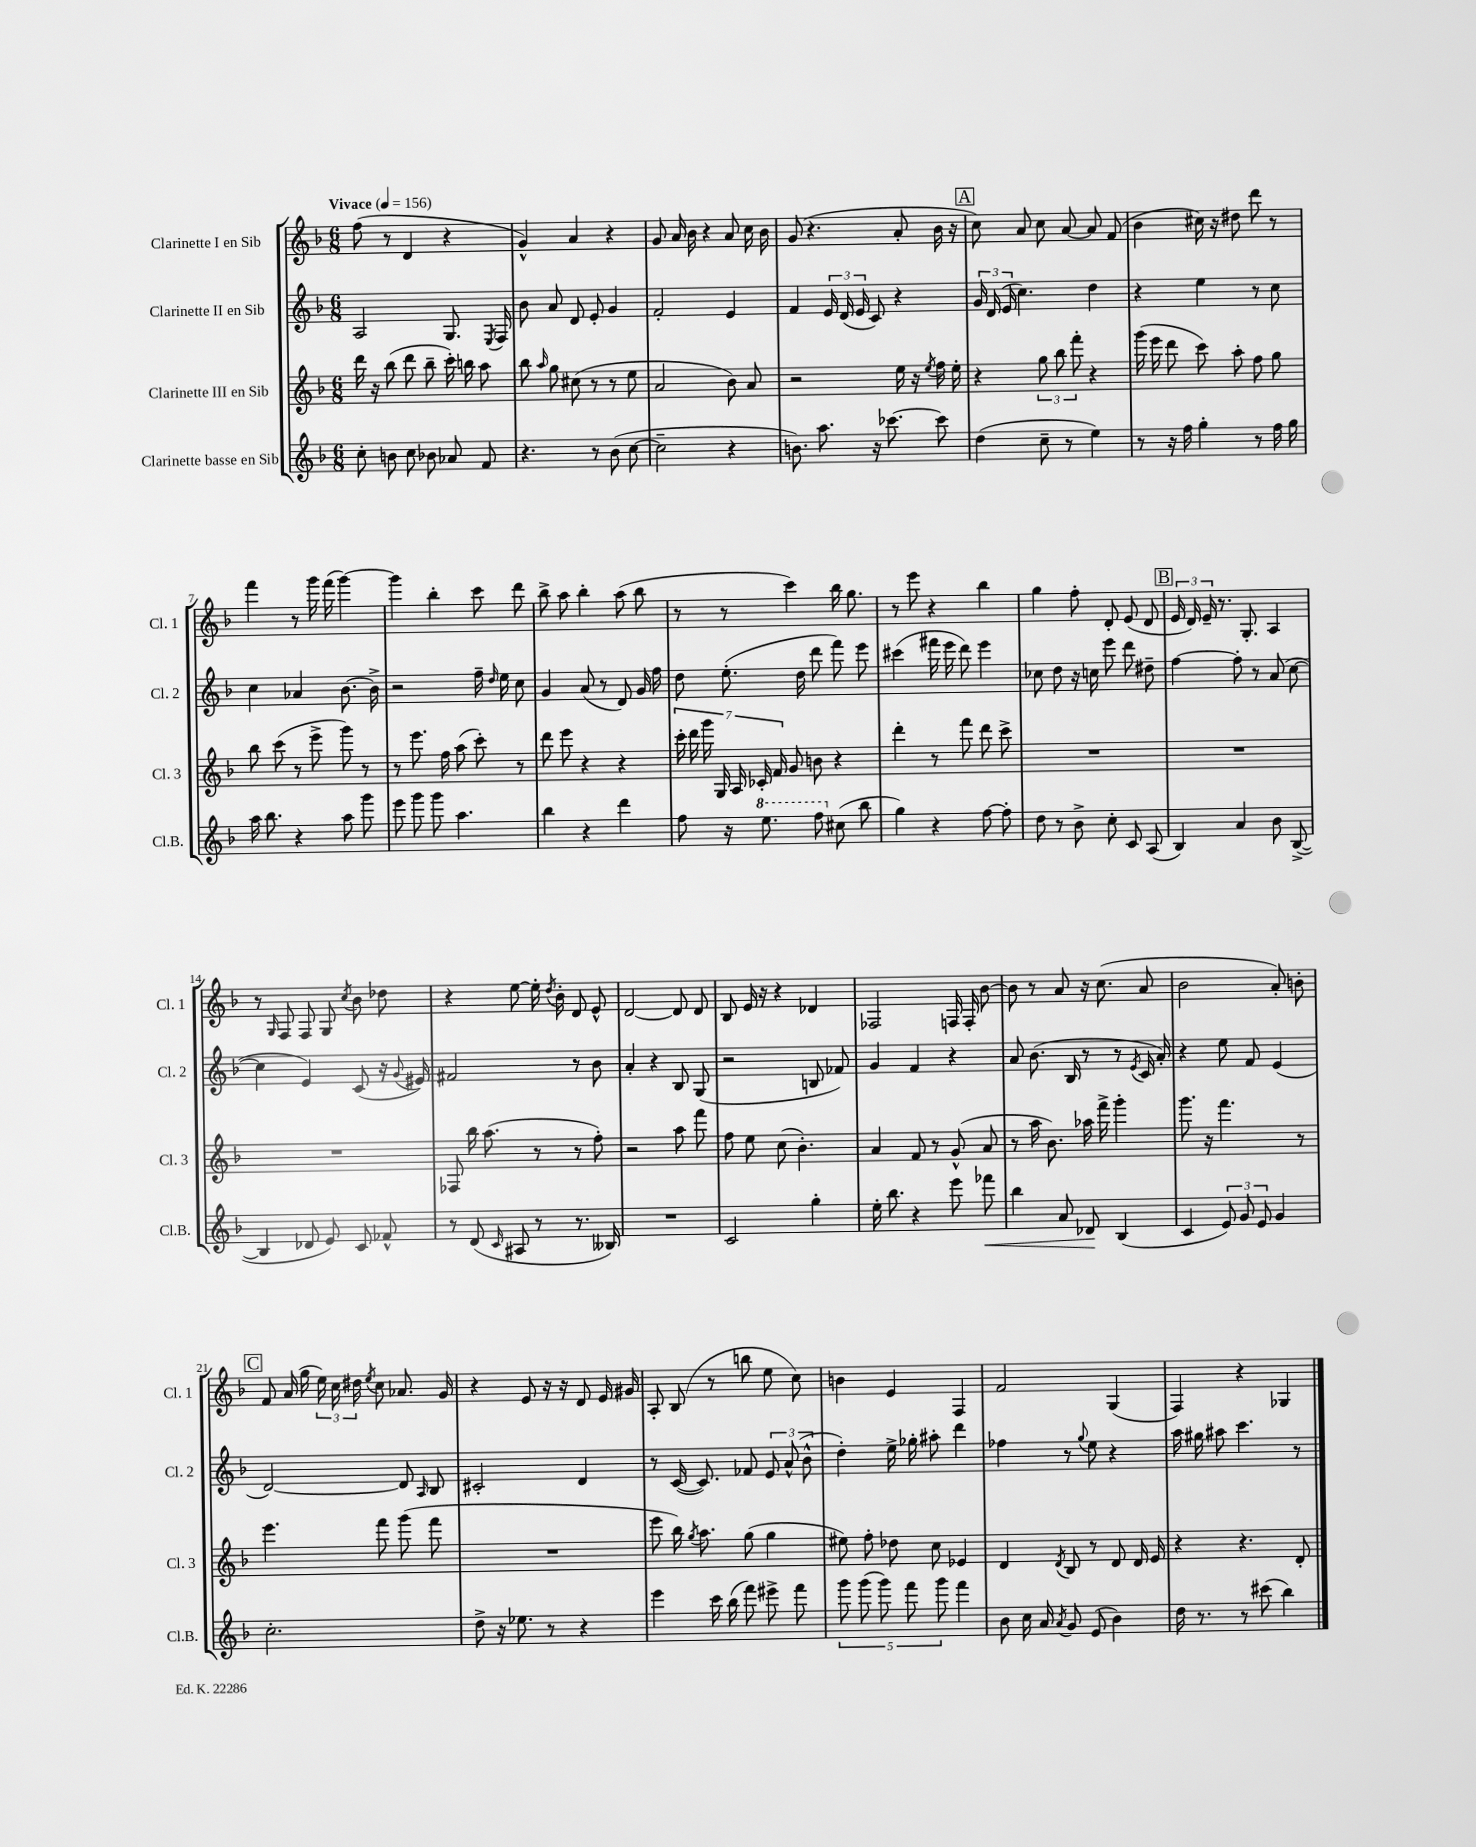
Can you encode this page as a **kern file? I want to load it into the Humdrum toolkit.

**kern	**kern	**kern	**kern
*staff4	*staff3	*staff2	*staff1
*clefG2	*clefG2	*clefG2	*clefG2
*k[b-]	*k[b-]	*k[b-]	*k[b-]
*M6/8	*M6/8	*M6/8	*M6/8
*MM156	*MM156	*MM156	*MM156
8cc'	16ddd	2A	(8ff
.	16r	.	.
8b	(8bb-	.	8r
8cc	8ddd	.	4d
8b-	8bb-~	.	.
8a-	16ccc')	8.G	4r
.	16bb	.	.
8f	8aa	.	.
.	.	8qE	.
.	.	16F	.
=	=	=	=
4.r	8bb-	8b-	4g^^)
.	16qqaa	.	.
.	8gg	8a	.
.	(8cc#	8d	4a
8r	8r	8e'	.
(8b-	8r	4g	4r
[8cc	8ee	.	.
=	=	=	=
2cc~]	2a	2f'	8g
.	.	.	16a
.	.	.	16b-
.	.	.	4r
4r	8b-)	4e	8a
.	8a	.	16cc
.	.	.	16b-
=	=	=	=
8.b)	2r	4f	(8g
.	.	.	4.r
8.aa	.	.	.
.	.	24e	.
.	.	(24d	.
.	.	24e	.
16r	.	8c)	.
[8.ccc-	.	.	.
.	16ee	4r	8a'
.	16r	.	.
.	8qee	.	.
8ccc-]	16ff	.	16b-
.	16ee'	.	16r
=	=	=	=
(4dd	4r	24g	8cc)
.	.	(24d	.
.	.	24e	.
.	.	4.cc)	8a
8cc~	12gg	.	8cc
.	12bb-	.	.
8r	.	.	[8a
.	12fff'	.	.
4ee)	4r	4dd	8a]
.	.	.	(8f
=	=	=	=
8r	(16ggg	4r	4b-
.	16eee	.	.
16r	8ddd	.	.
16ff	.	.	.
4gg'	8ccc)	4ee	16cc#)
.	.	.	16r
.	8aa'	.	8dd#
8r	8ff	8r	8ddd
16ff	8gg	8cc	8r
16gg	.	.	.
=	=	=	=
16aa	8bb-	4cc	4fff
8.bb-	.	.	.
.	(8ccc	.	.
4r	8r	4a-	8r
.	8eee^	.	16ggg
.	.	.	(16fff
8aa	8ggg)	[8.b-	[4ggg)
8ggg	8r	.	.
.	.	16b-^]	.
=	=	=	=
8eee	8r	2r	4ggg]
8ggg	8.eee	.	.
8ggg	.	.	4bb-'
.	16ff	.	.
4.aa	(8aa	.	.
.	8ccc')	16ff~	8ccc
.	.	16qqdd	.
.	.	16ee	.
.	8r	8cc	8ddd
=	=	=	=
4bb-	8ddd	4g	8bb-^
.	8eee	.	8aa
4r	4r	(8a	4bb-'
.	.	8r	.
4ddd	4r	8d)	(8aa
.	.	16g	8bb-
.	.	16ff	.
=	=	=	=
8ff	28ccc'	8dd	8r
.	28ddd	.	.
.	28ggg	.	.
.	28G	.	.
16r	.	(8.ee'	8r
.	28A	.	.
.	28c-'	.	.
8.eee	.	.	.
.	28f	.	.
.	8g	.	4ccc)
.	.	16dd	.
8fff	8b	8ddd	.
(8cc#	4r	8fff)	16bb-
.	.	.	8.gg
8bb-	.	8eee	.
=	=	=	=
4gg)	4ddd'	(4ccc#	8r
.	.	.	8eee
4r	8r	16fff#	4r
.	.	16eee	.
.	8fff	8ddd)	.
[8ff	8ddd	4eee	4bb-
8ff']	8ccc^	.	.
=	=	=	=
8dd	2.r	8cc-	4gg
8r	.	8dd	.
8b-^	.	16r	8ff'
.	.	16cc	.
8cc'	.	8eee	8d'
8c	.	8ddd	(8e
(8A	.	8dd#~	8d
=	=	=	=
4B-)	2.r	[4ff	24e
.	.	.	24d)
.	.	.	24e~
.	.	.	8.r
4a	.	8ff']	.
.	.	.	8.G'
.	.	8r	.
8b-	.	(8a	4A
([8B-^	.	[8cc	.
=	=	=	=
4B-]	2.r	4cc]	8r
.	.	.	16qqG
.	.	.	8F
8d-	.	4e)	8F
8e)	.	.	8G
.	.	.	8qcc
8c	.	(8c	8b-
8f-^^	.	16r	8dd-
.	.	8qqg	.
.	.	16e#)	.
=	=	=	=
8r	8F-	2f#	4r
(8d	16bb-	.	.
.	(8.aa	.	.
16qqc	.	.	.
8A#	.	.	[8ee
8r	8r	.	16ee']
.	.	.	8qdd
.	.	.	16b-'
8.r	8r	8r	8d
.	8ff')	8b-	8e^^
16B--)	.	.	.
=	=	=	=
2.r	2r	4a'	[2d
.	.	4r	.
.	8aa	8B-	8d]
.	8fff	(8G	8d
=	=	=	=
2c	8ff	2r	8B-
.	8ee	.	16e
.	.	.	16r
.	(8cc	.	4r
.	4.b-')	.	.
4gg'	.	8B	4d-
.	.	8f-)	.
=	=	=	=
16ee'	4a	4g	2F-
8.bb-	.	.	.
4r	8f	4f	.
.	8r	.	.
8eee	(8g^^	4r	16F
.	.	.	16F'
8fff-	8a	.	[8b-
=	=	=	=
4bb-	8r	8a	8b-]
.	16aa	(8.b-	8r
.	8.b-)	.	.
8a	.	.	8a
.	.	16B-	.
8d-	16aa-	8r	16r
.	16fff^	.	(8.cc
(4B-	4ggg'	8r	.
.	.	8qe	.
.	.	16c	8a
.	.	16a')	.
=	=	=	=
4c	8.ggg	4r	2b-
.	16r	.	.
12e)	4.fff	8ee	.
12g	.	.	.
.	.	8f	.
12e	.	.	.
4g	.	(4e	8a')
.	8r	.	8b'
=	=	=	=
2.cc'	4.eee	[2d)	8f
.	.	.	(16a
.	.	.	16gg
.	.	.	24ee)
.	.	.	24cc
.	.	.	24dd#
.	.	.	8qee
.	8fff	.	8cc
.	(8ggg	8d]	8.a-
.	.	16qqA	.
.	8fff	8B-	.
.	.	.	16g
=	=	=	=
8dd^	2.r	2c#'	4r
16r	.	.	.
8.ee-	.	.	.
.	.	.	8e
8r	.	.	16r
.	.	.	16r
4r	.	4d	8d
.	.	.	16e
.	.	.	16g#
=	=	=	=
4eee	8eee	8r	8A'
.	16bb-)	([16c	(8B-
.	8qgg	.	.
.	8.aa	8.c])	.
16ccc	.	.	8r
(16bb-	.	.	.
8fff)	(8gg	8f-	8bb
8eee#^	4gg	12e	8ee
.	.	(12a^^	.
8fff	.	.	8cc)
.	.	12b-^^	.
=	=	=	=
10ggg	8ee#)	4dd')	4b
(10ggg	.	.	.
.	8ff'	.	.
10ggg)	.	.	.
.	8dd-	16ee^	4e
10fff	.	.	.
.	.	16gg-'	.
.	8cc	8aa#'	.
10ggg	.	.	.
4fff	4e-	4ddd	4F
=	=	=	=
8b-	4d	4ff-	2f
16cc	.	.	.
16a	.	.	.
8qa	8qd	.	.
8g	8B-	8r	.
.	.	8qqgg	.
(8e	8r	8ee	.
4b-)	8d	4r	(4G
.	16d	.	.
.	16e	.	.
=	=	=	=
16dd	4r	16aa	4F)
8.r	.	16gg#	.
.	.	8aa#	.
8r	4.r	4.ccc	4r
(8ccc#	.	.	.
4bb-)	.	.	4G-
.	8d'	8r	.
==	==	==	==
*-	*-	*-	*-
